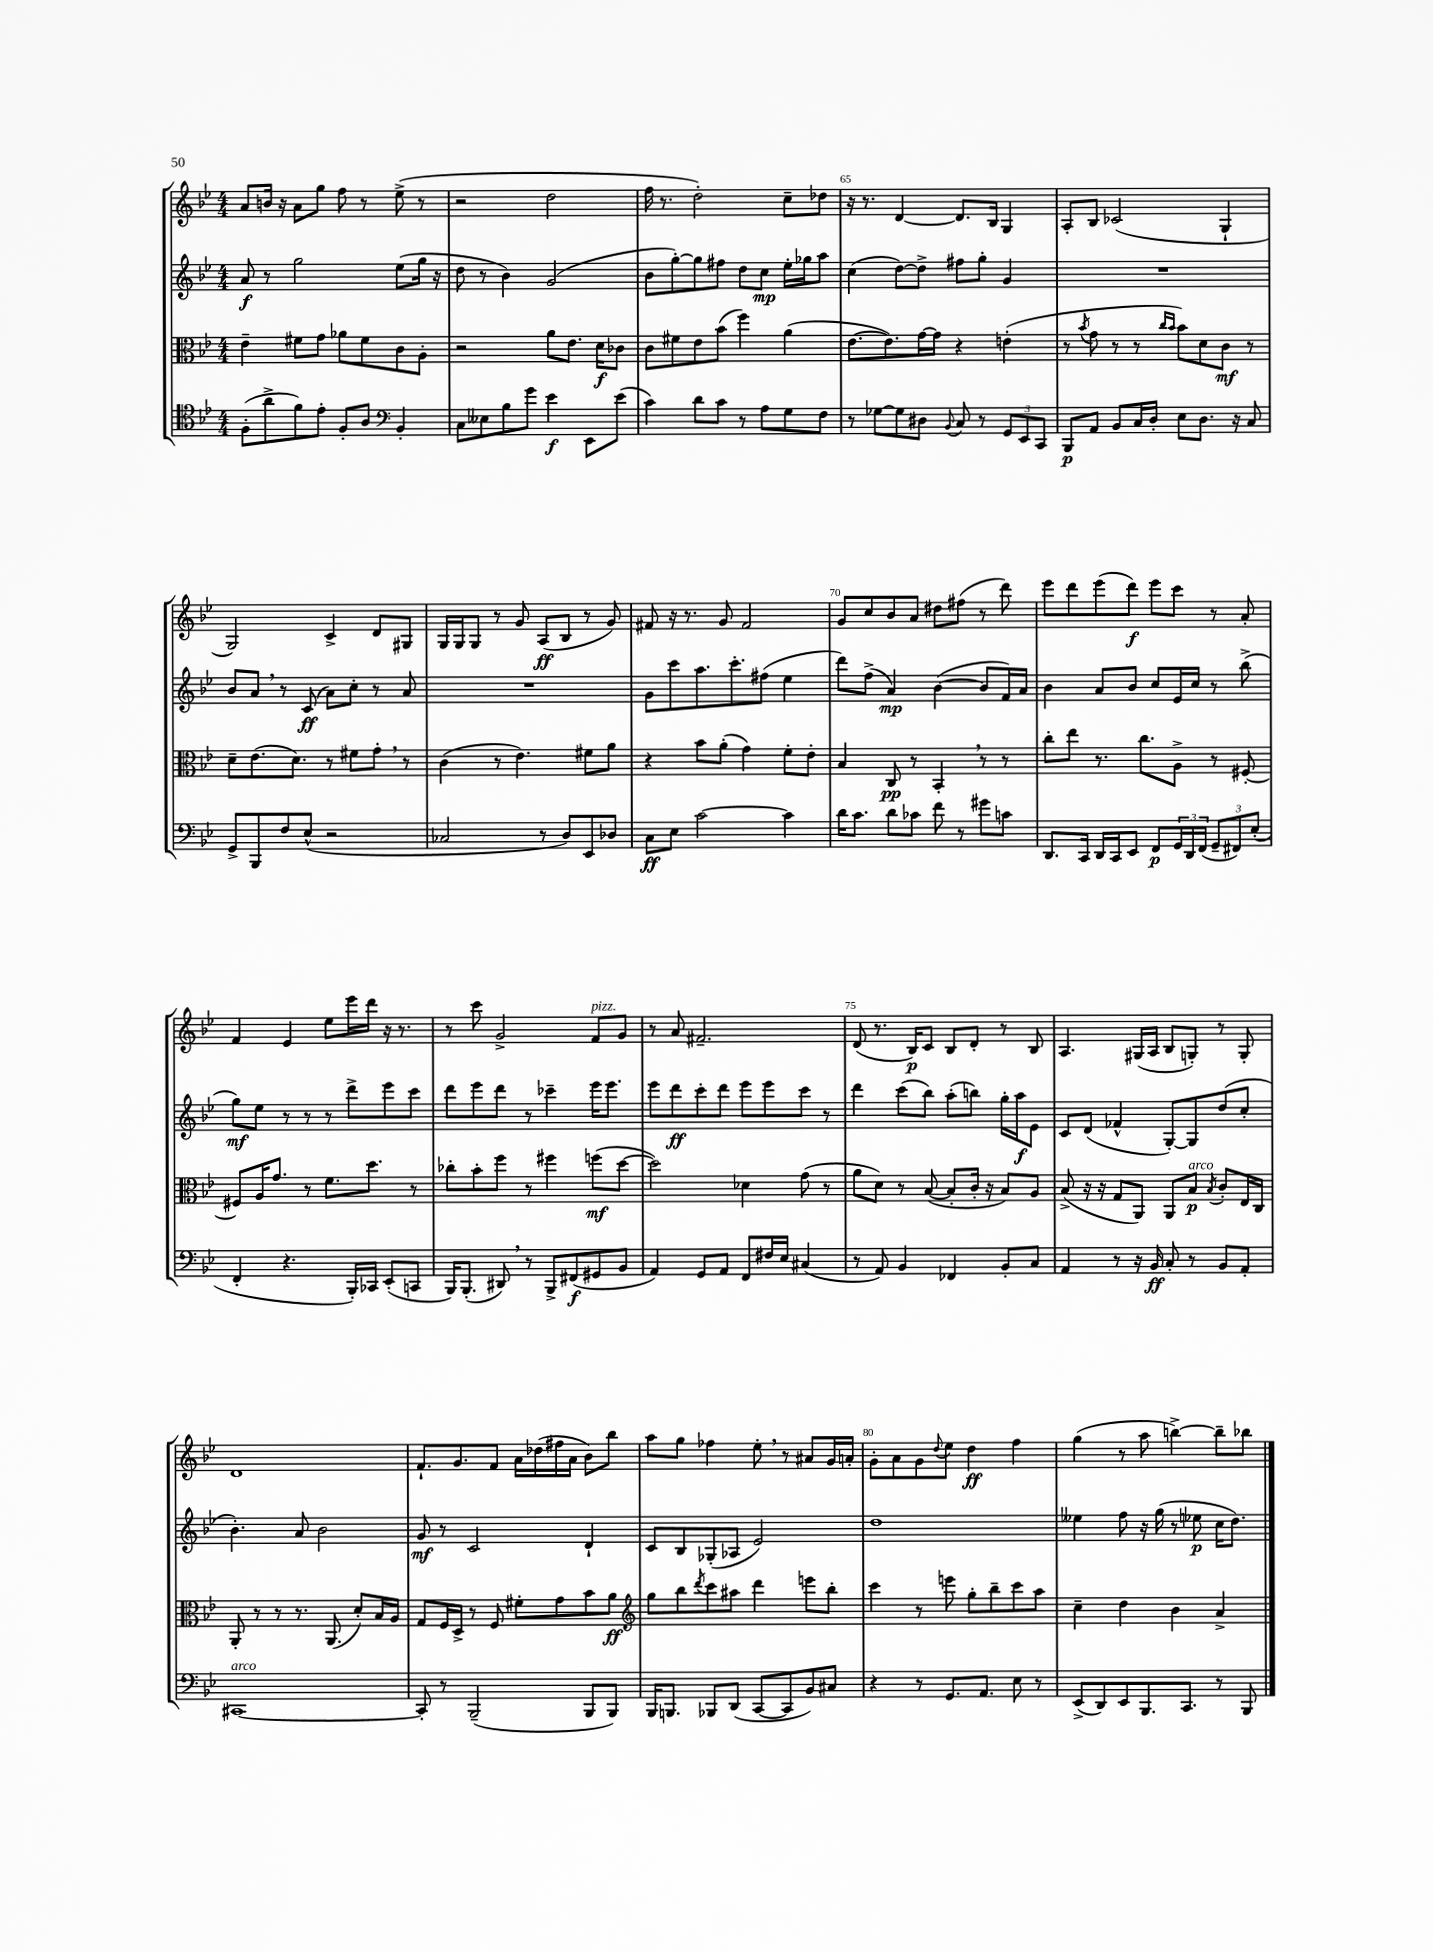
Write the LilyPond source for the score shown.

<<
\new StaffGroup <<
\new Staff = "s0" {
    \clef treble \key bes \major \numericTimeSignature \time 4/4
    a'8 b'16 r16 a'8 g''8 f''8 r8 ees''8->( r8 |
    r2 d''2 |
    f''16 r8. d''2-.) c''8-- des''8 |
    r16 r8. d'4~ d'8. bes16 g4 |
    a8-. bes8 ces'2( g4-! |
    g2) c'4-> d'8 gis8 |
    g16 g16 g8 r8 g'8 a8\ff( bes8 r8 g'8) |
    fis'8 r16 r8. g'8 fis'2 |
    g'8 c''8 bes'8 a'8 dis''8 fis''8( r8 d'''8) |
    ees'''8 d'''8 ees'''8( d'''8\f) ees'''8 c'''8 r8 a'8-. |
    f'4 ees'4 ees''8 ees'''16 d'''16 r16 r8. |
    r8 c'''8 g'2-> f'8^\markup { \italic "pizz." } g'8 |
    r8 a'8 fis'2.-- |
    d'8( r8. bes16\p) c'8 bes8 d'8-. r8 bes8 |
    a4. gis16( a16 bes8 g8-.) r8 g8-. |
    d'1 |
    f'8.-! g'8. f'8 a'16 des''16( fis''16 a'16 bes'8) bes''8 |
    a''8 g''8 fes''4 ees''8-. \breathe r8 ais'8 g'16 a'16-. |
    g'8-. a'8 g'8 \appoggiatura { d''8 } ees''8 d''4\ff f''4 |
    g''4( r8 a''8 b''4~->) b''8-- bes''8 \bar "|." |
}
\new Staff = "s1" {
    \clef treble \key bes \major \numericTimeSignature \time 4/4
    a'8\f r8 g''2 ees''8( g''16 r16 |
    d''8 r8 bes'4) g'2( |
    bes'8 g''8~-.) g''8 fis''8 d''8 c''8\mp ees''16-. ges''16 a''8 |
    c''4( d''8~) d''8-> fis''8 g''8-. g'4 |
    R1 |
    bes'8 a'8 \breathe r8 c'8\ff( a'8) c''8-. r8 a'8 |
    R1 |
    g'8 c'''8 a''8. c'''8.-. fis''8( ees''4 |
    d'''8) f''8->( a'4\mp) bes'4~( bes'8 f'16) a'16 |
    bes'4 a'8 bes'8 c''8 ees'16 c''16 r8 bes''8->( |
    g''8\mf) ees''8 r8 r8 r8 d'''8-> ees'''8 c'''8 |
    d'''8 ees'''8 d'''8 r8 ces'''4-- ees'''16 ees'''8. |
    ees'''8 d'''8\ff c'''8-. d'''8 ees'''8 ees'''8 c'''8 r8 |
    d'''4 c'''8( bes''8) a''8-.( b''8) g''16-. a''16\f ees'8 |
    c'8 d'8( fes'4-^ g8~-.) g8 d''8( c''8-. |
    bes'4.-.) a'8 bes'2 |
    g'8\mf r8 c'2 d'4-! |
    c'8 bes8 ges8-.( aes8 ees'2) |
    d''1 |
    eeses''4 f''8 r16 g''16( r8 ees''8\p c''16 d''8.) \bar "|." |
}
\new Staff = "s2" {
    \clef alto \key bes \major \numericTimeSignature \time 4/4
    ees'4-- fis'8 g'8 aes'8 fis'8 c'8 a8-. |
    r2 a'8 ees'8. d'16\f ces'8 |
    c'8 fis'8 ees'8 bes'8( f''4) a'4( |
    ees'8.~ ees'8.) g'16~ g'16 r4 e'4-.( |
    r8 \acciaccatura { bes'8 } g'8 r8 r8 \grace { c''16 bes'16 } bes'8) d'8 c'8\mf r8 |
    d'8-- ees'8.( d'8.) r8 fis'8 g'8-. \breathe r8 |
    c'4( r8 ees'4.) fis'8 a'8 |
    r4 bes'8 a'8-.( g'4) f'8-. ees'8-. |
    bes4 c8\pp r8 bes,4-. \breathe r8 r8 |
    c''8-. ees''8 r8. c''8. a8-> r8 fis8~-. |
    fis8 a16 g'8. r8 f'8. d''8. r8 |
    ces''8-. bes'8-. f''8 r8 fis''4 f''8\mf( d''8~ |
    d''2) des'4 g'8( r8 |
    a'8 d'8) r8 bes8~( bes8-. c'16-. r16 bes8) a8 |
    bes8->( r16 r16 g8 a,8) a,8 bes8\p^\markup { \italic "arco" } \acciaccatura { bes8 } c'8-. ees16 c16 |
    a,8-. r8 r8 r8. a,8.( d'8-.) bes16 a16 |
    g8 f16 d16-> r8 f8 fis'8-. g'8 bes'8 a'8\ff |
    \clef treble g''8 bes''8 \acciaccatura { d'''8 } c'''8 ais''8 d'''4 e'''8 bes''8-. |
    c'''4 r8 e'''8 g''8-. bes''8-- c'''8 a''8 |
    c''4-- d''4 bes'4 a'4-> \bar "|." |
}
\new Staff = "s3" {
    \clef tenor \key bes \major \numericTimeSignature \time 4/4
    f8-.( a'8-> f'8) ees'8-. f8-. a8 \clef bass bes,4-. |
    c8 eeses8 bes8 g'8 ees'4\f ees,8 ees'8( |
    c'4) d'8 c'8 r8 a8 g8 f8 |
    r8 ges8~ ges8 dis8 \appoggiatura { bes,8 } c8 r8 \tuplet 3/2 { g,8 ees,8 c,8 } |
    bes,,8\p a,8 bes,8 c16 d16-. ees8 d8. r16 c8 |
    g,8-> bes,,8 f8 ees8-^( r2 |
    ces2 r8 d8) ees,8 des8 |
    c8\ff ees8 c'2~ c'4 |
    d'16 c'8. d'8 ces'8 f'8 r8 gis'8 c'8 |
    d,8. c,16 d,16 c,16 ees,8 f,8\p \tuplet 3/2 { g,16 d,16 f,16( } \tuplet 3/2 { g,8-- fis,8) ees8-.( } |
    f,4-. r4. bes,,16-.) ces,16 ees,8-.( c,8 |
    bes,,16) bes,,8.-.( dis,8) \breathe r8 bes,,8-> fis,8\f( gis,8 bes,8 |
    a,4) g,8 a,8 f,8 fis16 ees16 cis4( |
    r8 a,8) bes,4 fes,4 bes,8-. c8 |
    a,4 r8 r16 bes,16\ff c8-. r8 bes,8 a,8-. |
    cis,1~^\markup { \italic "arco" } |
    cis,8-. r8 bes,,2--( bes,,8 bes,,8) |
    bes,,16 b,,8. bes,,8 d,8( c,8~ c,8 bes,8) cis8 |
    r4 r8 g,8. a,8. ees8 r8 |
    ees,8->( d,8) ees,8 bes,,8. c,8. r8 bes,,8 \bar "|." |
}
>>
>>
\layout { \context { \Score currentBarNumber = #62 \override BarNumber.break-visibility = ##(#f #t #t) barNumberVisibility = #(every-nth-bar-number-visible 5) } }
